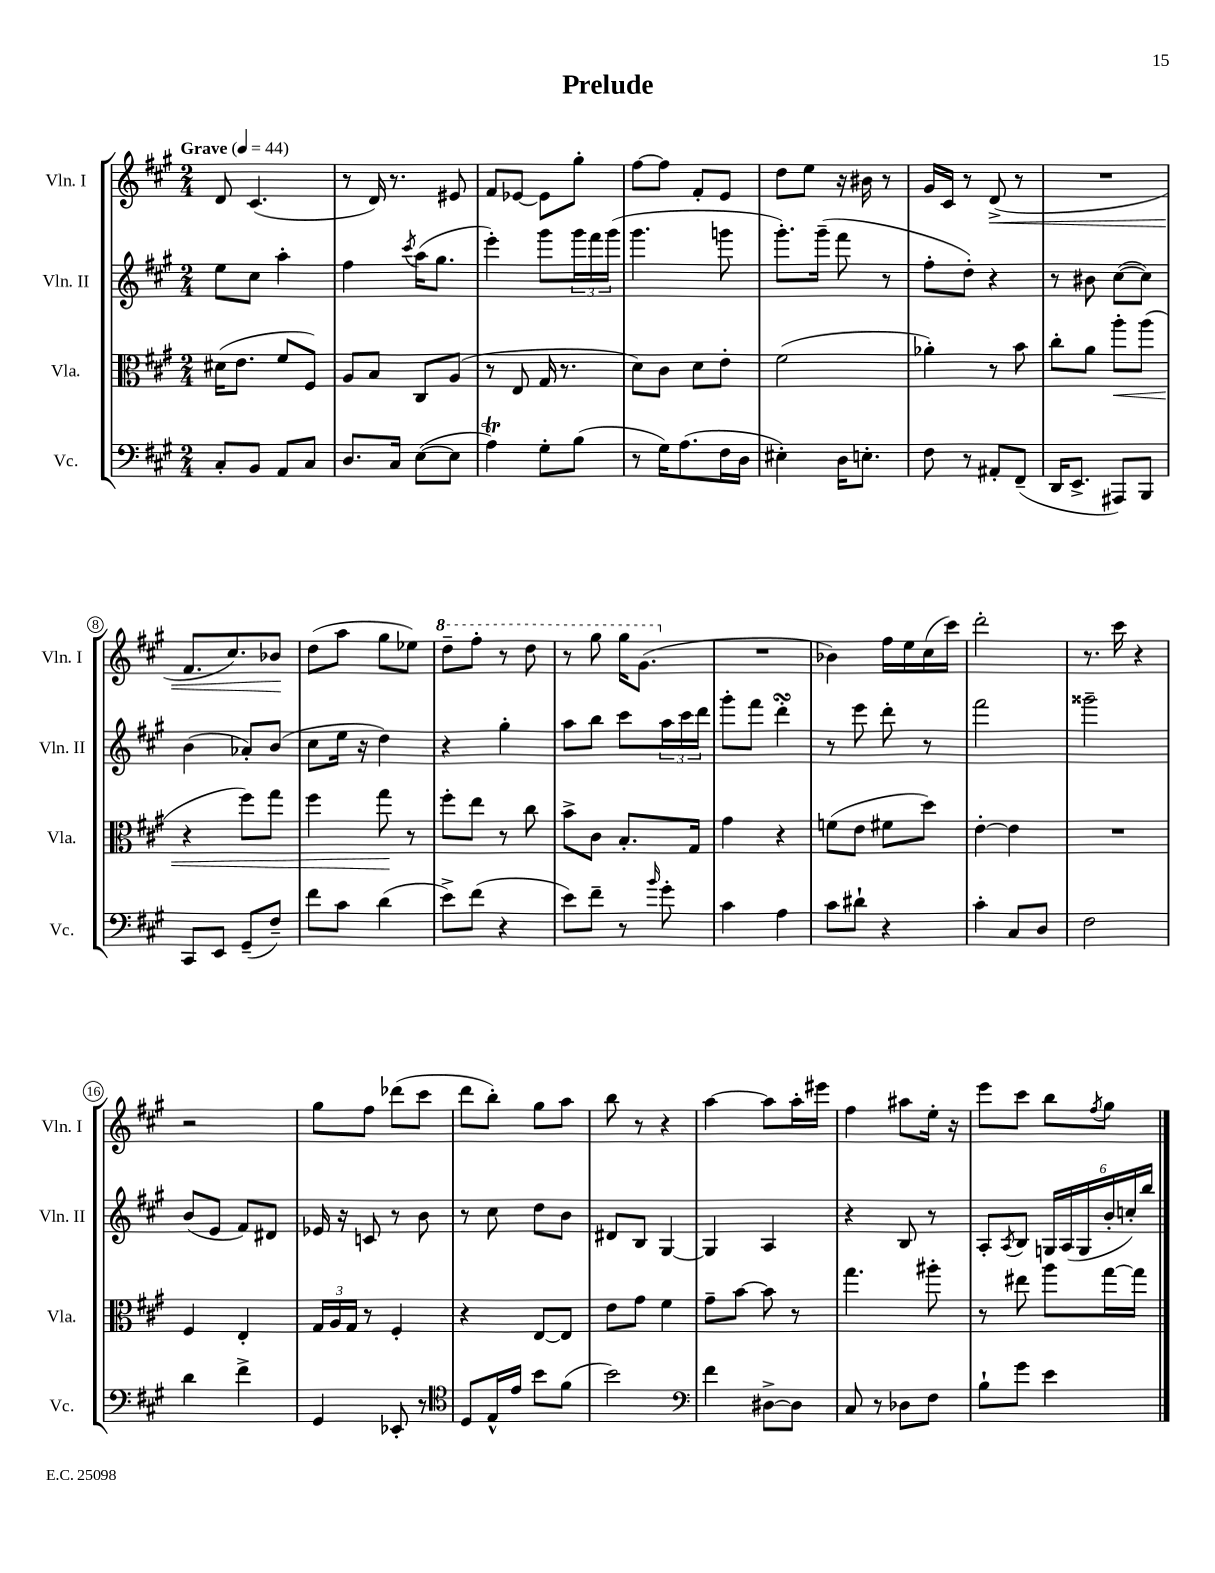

**kern	**kern	**kern	**kern
*staff4	*staff3	*staff2	*staff1
*clefF4	*clefC3	*clefG2	*clefG2
*k[f#c#g#]	*k[f#c#g#]	*k[f#c#g#]	*k[f#c#g#]
*M2/4	*M2/4	*M2/4	*M2/4
*MM44	*MM44	*MM44	*MM44
8C#'	(16d#	8ee	8d
.	8.e	.	.
8BB	.	8cc#	(4.c#
8AA	8f#	4aa'	.
8C#	8F#)	.	.
=	=	=	=
8.D	8A	4ff#	8r
.	8B	.	16d)
16C#	.	.	8.r
.	.	8qccc#	.
([8E	8C#	(16aa	.
.	.	8.gg#	.
8E]	(8A	.	8e#
=	=	=	=
4A)	8r	4eee')	8f#
.	8E	.	[8e-
8G#'	16G#	8ggg#	8e-]
.	8.r	.	.
(8B	.	24ggg#	8gg#'
.	.	24fff#	.
.	.	(24ggg#	.
=	=	=	=
8r	8d)	4.ggg#	[8ff#
16G#)	8c#	.	8ff#]
(8.A	.	.	.
.	8d	.	8f#'
16F#	8e'	8ggg	8e
16D	.	.	.
=	=	=	=
4E#')	(2f#	8.ggg#')	8dd
.	.	.	8ee
.	.	(16ggg#~	.
16D	.	8fff#	16r
8.E'	.	.	16b#
.	.	8r	8r
=	=	=	=
8F#	4a-')	8ff#'	16g#
.	.	.	16c#
8r	.	8dd')	8r
8AA#'	8r	4r	(8d^
(8FF#~	8b	.	8r
=	=	=	=
16DD	8cc#'	8r	2r
8.EE^	.	.	.
.	8a	8b#	.
8AAA#)	8aa'	([8cc#	.
8BBB	(8aa	8cc#])	.
=	=	=	=
8CC#	4r	(4b	8.f#
8EE	.	.	.
.	.	.	8.cc#)
(8GG#~	8ff#)	8a-')	.
8F#~)	8gg#	(8b	8b-
=	=	=	=
8f#	4ff#	8cc#	(8dd
8c#	.	16ee	8aa
.	.	16r	.
(4d	8gg#	4dd)	8gg#
.	8r	.	8ee-)
=	=	=	=
8e^)	8ff#'	4r	8ddd~
(8f#	8ee	.	8fff#'
4r	8r	4gg#'	8r
.	8cc#	.	8ddd
=	=	=	=
8e)	8b^	8aa	8r
8f#~	8c#	8bb	8ggg#
8r	8.B'	8ccc#	16ggg#
.	.	.	(8.gg#
16qqb	.	.	.
8g#'	.	24aa	.
.	.	24ccc#	.
.	16G#	.	.
.	.	24ddd	.
=	=	=	=
4c#	4g#	8ggg#'	2r
.	.	8fff#	.
4A	4r	4ddd'	.
=	=	=	=
8c#	(8f	8r	4b-)
8d#`	8e	8eee	.
4r	8f#	8ddd'	16ff#
.	.	.	16ee
.	8dd)	8r	(16cc#
.	.	.	16ccc#)
=	=	=	=
4c#'	[4e'	2fff#	2ddd'
8C#	4e]	.	.
8D	.	.	.
=	=	=	=
2F#	2r	2ggg##~	8.r
.	.	.	16ccc#
.	.	.	4r
=	=	=	=
4d	4F#	(8b	2r
.	.	8e	.
4f#^	4E'	8f#)	.
.	.	8d#	.
=	=	=	=
4GG#	24G#	16e-	8gg#
.	24A	.	.
.	.	16r	.
.	24G#	.	.
.	8r	8c	8ff#
8EE-'	4F#'	8r	(8ddd-
8r	.	8b	8ccc#
=	=	=	=
*clefC4	*	*	*
8D	4r	8r	8ddd
16E^^	.	8cc#	8bb')
16e	.	.	.
8b	[8E	8dd	8gg#
(8f#	8E]	8b	8aa
=	=	=	=
2b)	8e	8d#	8bb
.	8g#	8B	8r
.	4f#	[4G#	4r
=	=	=	=
*clefF4	*	*	*
4f#	8g#~	4G#]	[4aa
.	[8b	.	.
[8D#^	8b]	4A	8aa]
8D#]	8r	.	16aa'
.	.	.	16eee#
=	=	=	=
8C#	4.gg#	4r	4ff#
8r	.	.	.
8D-	.	8B	8aa#
8F#	8aa#'	8r	16ee'
.	.	.	16r
=	=	=	=
8B`	8r	8A'	8eee
.	.	8qA	.
8g#	8ee#	8B	8ccc#
4e	8aa	24G	8bb
.	.	(24A	.
.	.	24G	.
.	.	.	8qff#
.	[16gg#	24b'	8gg#
.	.	24cc')	.
.	16gg#]	.	.
.	.	24bb	.
==	==	==	==
*-	*-	*-	*-
